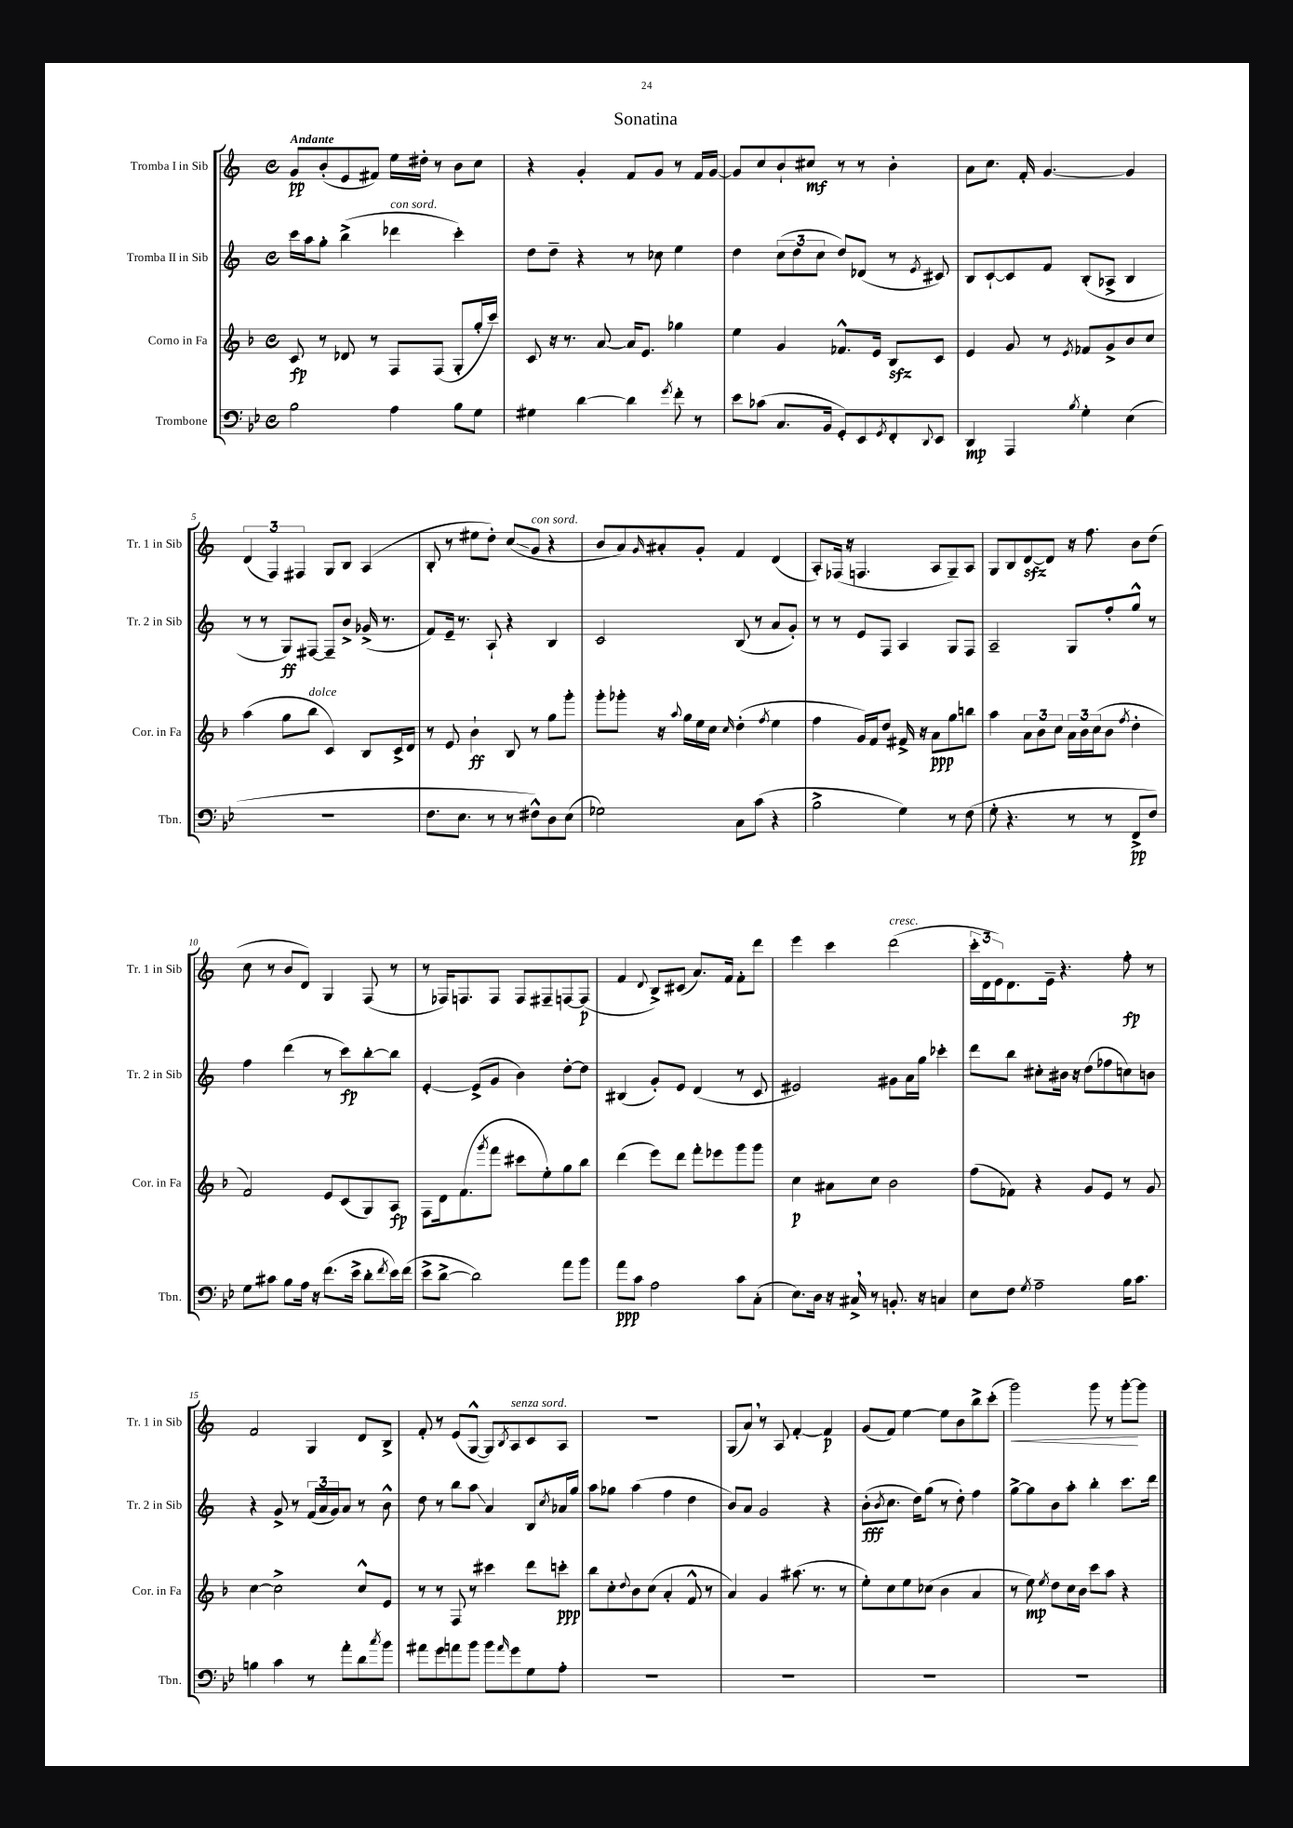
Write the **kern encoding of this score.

**kern	**kern	**kern	**kern
*staff4	*staff3	*staff2	*staff1
*clefF4	*clefG2	*clefG2	*clefG2
*k[b-e-]	*k[b-]	*k[]	*k[]
*M4/4	*M4/4	*M4/4	*M4/4
*met(c)	*met(c)	*met(c)	*met(c)
2B-\	8c/	16ccc\LL	8g/L
.	.	16aa\J	.
.	8r	8gg'\J	(8b'/
.	8d-/	(4bb^\	8e/
.	8r	.	8f#/J)
4A\	8F/L	4ddd-\	16ee\LL
.	.	.	16dd#'\JJ
.	(8F/J	.	8r
8B-\L	8G'/L	4ccc'\)	8b\L
8G\J	16gg'/L	.	8cc\J
.	16ccc/JJ)	.	.
=	=	=	=
4G#\	8c/	8dd\L	4r
.	16r	8dd~\J	.
.	8.r	.	.
[4d\	.	4r	4g'/
.	[8a/	.	.
4d\]	16a/]LK	8r	8f/L
.	8.e/J	.	.
.	.	8cc-\	8g/J
8qg/	.	.	.
8f'\	4gg-\	4ee\	8r
8r	.	.	16f/LL
.	.	.	[16g/JJ
=	=	=	=
8e-\L	4ee\	4dd\	8g/]L
(8c-\J	.	.	8cc/
8.C/L	4g/	(12cc\L	8b`/
.	.	12dd\	.
.	.	.	8cc#/J
.	.	12cc\J	.
16BB-/Jk	.	.	.
8GG'/L)	8.f-^^/L	8dd/L)	8r
8EE-/	.	(8d-/J	8r
.	16e/Jk	.	.
8qGG/	.	.	.
8FF'/	8B-/L	8r	4b'\
8qqDD/	.	8qe/	.
8EE-/J	8c/J	8c#/)	.
=	=	=	=
4DD/	4e/	8B/L	8a\L
.	.	[8c`/	8.cc\J
4AAA/	8g/	8c/]	.
.	.	.	16f'/
.	8r	8f/J	[4.g/
8qB-/	8qe/	.	.
4G'\	8f-/L	(8B'/L	.
.	8g^/	8A-^/J	.
(4E-\	8b-/	4B/	4g/]
.	8cc/J	.	.
=	=	=	=
1r	(4aa\	8r	(6d/
.	.	8r	.
.	.	.	6F/)
.	8gg\L	8G/L)	.
.	.	.	6F#/
.	8bb-\J	[8F#/J	.
.	4c/)	8F#~/]L	8G/L
.	.	8b^/J	8B/J
.	8B-/L	(16g-^/	(4A/
.	.	8.r	.
.	16c^/L	.	.
.	16d/JJ	.	.
=	=	=	=
8.F\L	8r	8f/L)	8B'/
.	8e/	16e~/Jk	8r
8.E-\J	.	8.r	.
.	4b-`\	.	8ee#\L
8r	.	8A`/	8dd'\J)
8r	8B-/	4r	(8cc/L
8F#^^\L)	8r	.	8g/J
8D\	8gg\L	4B/	4r
(8E-\J	8ggg'\J	.	.
=	=	=	=
2G-\)	8ggg'\L	2c/	8b/L
.	8ggg-'\J	.	8a/)
.	.	.	16qqg/
.	16r	.	8a#'/
.	8qqaa/	.	.
.	16gg\LL	.	.
.	16ee\	.	8g'/J
.	16cc\JJ	.	.
.	16qqcc/	.	.
8C\L	(4dd'\	(8B/	4f/
(8c\J	.	8r	.
.	8qff/	.	.
4r	4ee\	8a/L	(4d/
.	.	8g'/J)	.
=	=	=	=
2B-^\	4ff\	8r	8A'/L)
.	.	8r	(16F-/Jk
.	.	.	16r
.	16g/LL)	8e/L	4.F/
.	16f/J	.	.
.	8dd/J	8F/J	.
4G\)	16f#^/	4A/	.
.	16r	.	.
.	8a\L	.	8A/L
8r	8gg\	8G/L	8G~/)
(8F\	8bb\J	8F/J	8A/J
=	=	=	=
8G'\	4aa\	2A~/	8G/L
4.r	.	.	8B/
.	12a\L	.	[8d/
.	12b-\	.	.
.	.	.	8d/]J
.	12cc\J	.	.
8r	24a\LL	8G/L	16r
.	24b-\	.	.
.	.	.	8.ff\
.	(24cc\J	.	.
8r	8b-\J	8ff'/	.
.	8qff/	.	.
8FF^/L	4dd'\	8gg^^/J	8b\L
8F/J)	.	8r	(8dd\J
=	=	=	=
8G\L	2f/)	4ff\	8cc\
8c#\J	.	.	8r
8B-\L	.	(4ddd\	8b/L
16A\Jk	.	.	8d/J)
16r	.	.	.
(8.f\L	8e/L	8r	4G/
.	(8c/	8ccc\L)	.
16e-^\Jk	.	.	.
8d'\L	8G/)	[8bb'\	(8F/
8qf/	.	.	.
16e-\L)	8A/J	8bb\]J	8r
(16f\JJ	.	.	.
=	=	=	=
8e-^\L	8F\L	[4e'/	8r
[8d^\J	16d\k	.	16F-/LK)
.	(8.f\	.	8.F/
2d\])	.	(8e^/]L	.
.	8qggg/	.	.
.	8fff\J	8g/J	8F/J
.	8ccc#\L	4b\)	8F/L
.	8ee'\)	.	8F#~/
8a\L	8gg\	[8dd'\L	[8F/
8b-\J	8bb-\J	8dd\]J	(8F/]J
=	=	=	=
8a\L	(4ddd\	(4B#/	4f/
8c\J	.	.	.
.	.	.	8qqd/
2A\	8eee\L)	8g'/L)	8B^/L)
.	8ddd\J	8e/J	(8c#/J
.	8fff'\L	(4d/	8.a/L)
.	8eee-\	.	.
.	.	.	16f/Jk
8c\L	8ggg\	8r	8f'\L
(8C'\J	8ggg\J	8c/	8ddd\J
=	=	=	=
8.E-\L)	4cc\	2e#/)	4eee\
16D\Jk	.	.	.
16r	8a#\L	.	4ccc\
16C#^/	.	.	.
8r	8cc\J	.	.
8.BB'/	2b-\	8g#\L	(2ddd\
.	.	16a\L	.
16r	.	16gg\JJ	.
4C/	.	4ccc-'\	.
=	=	=	=
8E-\L	(8ff\L	8ddd\L	24ccc'\LL
.	.	.	24d\
.	.	.	24e\J)
8F\J	8f-\J)	8bb\J	8.d\
8qG/	.	.	.
2A~\	4r	8cc#'\L	.
.	.	.	16e~\Jk
.	.	16b#\Jk	4.r
.	.	16r	.
.	8g/L	(8dd\L	.
.	8e/J	8ff-\	.
16B-\LK	8r	8cc\)	8ff'\
8.c\J	.	.	.
.	8g/	8b\J	8r
=	=	=	=
4B\	[4cc\	4r	2f/
4c\	2cc^\]	8g^/	.
.	.	8r	.
8r	.	(24f/LL	4G/
.	.	24a/	.
.	.	24g/J)	.
8a'\L	.	8a/J	.
8d\	8cc^^/L	8r	8d/L
8qcc/	.	.	.
8b-\J	8e/J	8b^^\	8B^/J
=	=	=	=
8a#\L	8r	8dd\	8f'/
8g\	8r	8r	8r
8a\	8F/	8bb\L	(8e/L
8b-\J	8r	8aa\J	[8G^^/J
8b-\L	4ccc#\	4a/	8G/]L)
16qqa/	.	.	8qB/
8g\	.	.	8A/
8G\	8ddd\L	8B/L	8c/
.	.	8qcc/	.
8A'\J	8ccc'\J	16a-/L	8A/J
.	.	16gg/JJ	.
=	=	=	=
1r	8bb-\L	8aa\L	1r
.	8cc'\	8gg-\J	.
.	8qqdd/	.	.
.	8b-\	(4aa\	.
.	(8cc\J	.	.
.	4a'/	4ff\	.
.	8f^^/	4dd\	.
.	8r	.	.
=	=	=	=
1r	4a/)	8b/L)	(8G/L
.	.	8a/J	8a/J)
.	4g/	2g/	8r
.	.	.	8A/
.	(8.aa#\	.	[4f'/
.	8.r	.	.
.	.	4r	4f/]
.	8r	.	.
=	=	=	=
1r	8ee'\L)	(8b'\L	(8g/L
.	.	8qb/	.
.	8cc\	8.cc\J	8f/J)
.	8ee\	.	[4ee\
.	.	16dd\LK)	.
.	(8cc-\J	(8gg\J	.
.	4b-\	8r	8ee\]L
.	.	8dd'\)	8b\
.	4a/	4ff\	8bb^\
.	.	.	(8ccc'\J
=	=	=	=
1r	8r	[8gg^\L	2ggg\)
.	8ee\)	8gg\]	.
.	8qee/	.	.
.	8dd\L	8b\	.
.	16cc\L	8aa'\J	.
.	16b-\JJ	.	.
.	8ccc\L	4bb'\	8ggg\
.	8aa\J	.	8r
.	4r	8.ccc\L	[8ggg'\L
.	.	.	8ggg\]J
.	.	16ddd\Jk	.
==	==	==	==
*-	*-	*-	*-
